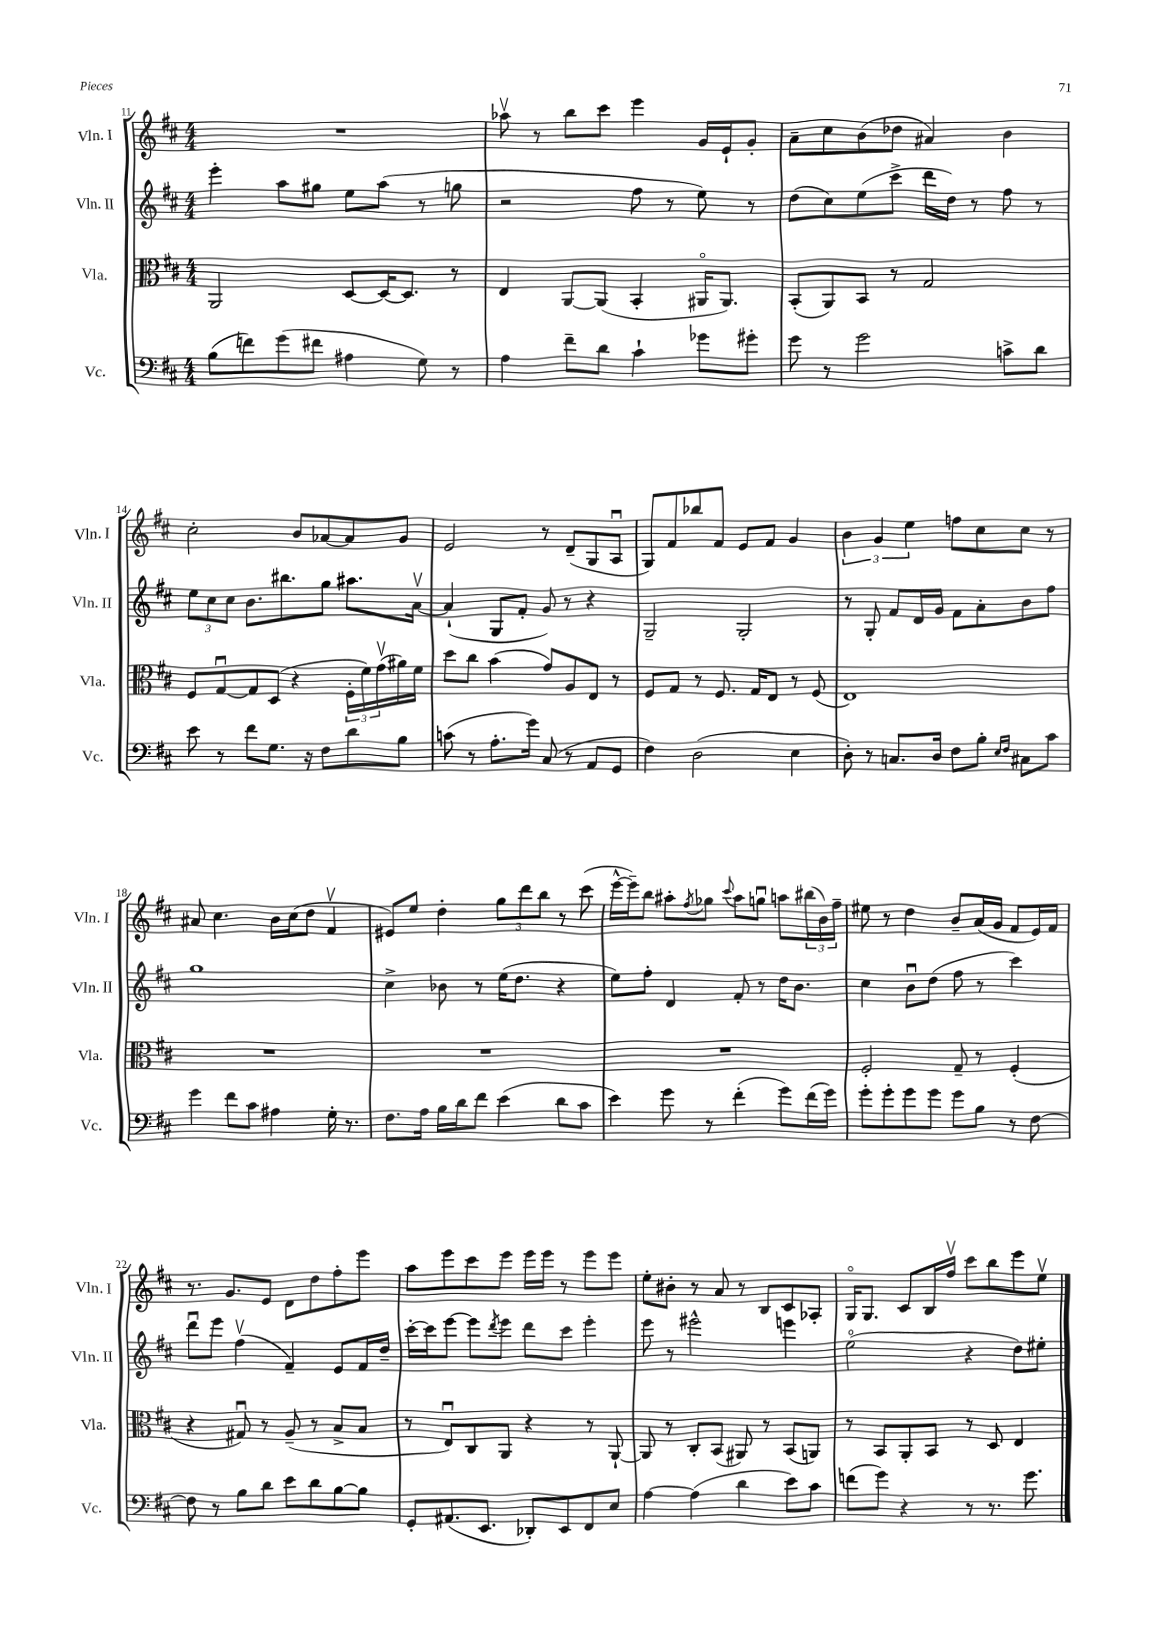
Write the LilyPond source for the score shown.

<<
\new StaffGroup <<
\new Staff = "s0" \with { instrumentName = "Vln. I" shortInstrumentName = "Vln. I" } {
    \clef treble \key d \major \numericTimeSignature \time 4/4
    R1 |
    aes''8\upbow r8 b''8 cis'''8 e'''4 g'16 e'16-! g'8-. |
    a'8-- cis''8 b'8( des''8 ais'4) b'4 |
    cis''2-. b'8 aes'8~ aes'8 g'8 |
    e'2 r8 d'8--( g8 a8\downbow |
    g8) fis'8 bes''8 fis'8 e'8 fis'8 g'4 |
    \tuplet 3/2 { b'4 g'4 e''4 } f''8 cis''8 cis''8 r8 |
    ais'8 cis''4. b'16 cis''16( d''8 fis'4\upbow |
    eis'8) e''8 d''4-. \tuplet 3/2 { g''8 d'''8 b''8 } r8 cis'''8( |
    e'''16~-^ e'''16--) b''8 ais''8-. \acciaccatura { fis''8 } ges''8 \appoggiatura { cis'''8 } ais''8 g''8\downbow a''8 \tuplet 3/2 { bis''16( b'16) fis''16-- } |
    eis''8 r8 d''4 b'8-- a'16( g'16 fis'8 e'16) fis'16 |
    r8. g'8. e'8 d'8 d''8 fis''8-. e'''8 |
    a''8 e'''8 cis'''8 e'''8 e'''16 e'''16 r8 e'''8 e'''8 |
    e''8-. bis'8-. r8 a'8 r8 b8 cis'8 aes8-. |
    g16\flageolet g8. cis'8 b16 fis''16\upbow cis'''8 b''8 e'''8 e''8\upbow \bar "|." |
}
\new Staff = "s1" \with { instrumentName = "Vln. II" shortInstrumentName = "Vln. II" } {
    \clef treble \key d \major \numericTimeSignature \time 4/4
    e'''4-. a''8 gis''8 e''8 a''8( r8 g''8 |
    r2 fis''8 r8 e''8) r8 |
    d''8( cis''8) e''8( cis'''8-> d'''16 d''16) r8 fis''8 r8 |
    \tuplet 3/2 { e''8 cis''8 cis''8 } b'8. bis''8. g''8 ais''8. a'16~\upbow |
    a'4-!( g8 fis'8-. g'8) r8 r4 |
    g2-- g2-. |
    r8 g8-. fis'8 d'16 g'16 fis'8 a'8-. b'8 fis''8 |
    g''1 |
    cis''4-> bes'8 r8 e''16( d''8. r4 |
    e''8) fis''8-. d'4 fis'8-. r8 d''16 b'8. |
    cis''4 b'8\downbow d''8( fis''8 r8 cis'''4) |
    d'''8\downbow e'''8 fis''4\upbow( fis'4--) e'8 fis'16 d''16-- |
    cis'''16~-. cis'''16 e'''8~ e'''8 \acciaccatura { d'''8 } e'''8 d'''8 cis'''8 e'''4-. |
    e'''8 r8 eis'''2-^ e'''4 |
    e''2\flageolet( r4 d''8) eis''8-. \bar "|." |
}
\new Staff = "s2" \with { instrumentName = "Vla." shortInstrumentName = "Vla." } {
    \clef alto \key d \major \numericTimeSignature \time 4/4
    a,2 d8~ d16~ d8. r8 |
    e4 a,8~ a,8( b,4-. ais,16\flageolet ais,8.) |
    b,8-.( a,8) b,8 r8 g2 |
    fis8 g8~\downbow g8 d8( r4 \tuplet 3/2 { fis16-. fis'16) g'16\upbow( } ais'16) fis'16 |
    d''8 cis''8 b'4( g'8) a8 e8 r8 |
    fis8 g8 r8 fis8. g16 e8 r8 fis8( |
    e1) |
    R1 |
    R1 |
    R1 |
    fis2-. g8-- r8 fis4-.( |
    r4 gis8\downbow) r8 a8--( r8 b8-> b8 |
    r8 e8\downbow) cis8 a,8 r4 r8 a,8~-! |
    a,8 r8 cis8-. b,8( ais,8) r8 b,8( a,8) |
    r8 b,8 a,8-. b,8 r8 d8 e4 \bar "|." |
}
\new Staff = "s3" \with { instrumentName = "Vc." shortInstrumentName = "Vc." } {
    \clef bass \key d \major \numericTimeSignature \time 4/4
    b8( f'8) g'8( fis'8 ais4 g8) r8 |
    a4 fis'8-- d'8 cis'4-! ges'8 gis'8-. |
    g'8 r8 g'2 c'8-> d'8 |
    e'8 r8 fis'8 g8. r16 fis8 d'8 b8 |
    c'8( r8 a8.-. g'16) cis8( r8 a,8 g,8 |
    fis4) d2( e4 |
    d8-.) r8 c8. d16 fis8 b8-. \grace { e16 fis16 } cis8 cis'8 |
    g'4 fis'8 cis'8 ais4 g16-. r8. |
    fis8. a16 b16 d'16 fis'8 e'4( d'8 cis'8 |
    e'4) g'8 r8 fis'4-.( g'8) fis'16( g'16) |
    g'8-. g'8-. g'8 g'8 g'8 b8 r8 fis8~ |
    fis8 r8 b8 d'8 e'8 d'8 b8~ b8 |
    g,8-. ais,8.( e,8. des,8-.) e,8 fis,8 e8 |
    a4~ a4( d'4 e'8) cis'8 |
    f'8( g'8) r4 r8 r8. g'8. \bar "|." |
}
>>
>>
\layout { \context { \Score currentBarNumber = #11 } }
